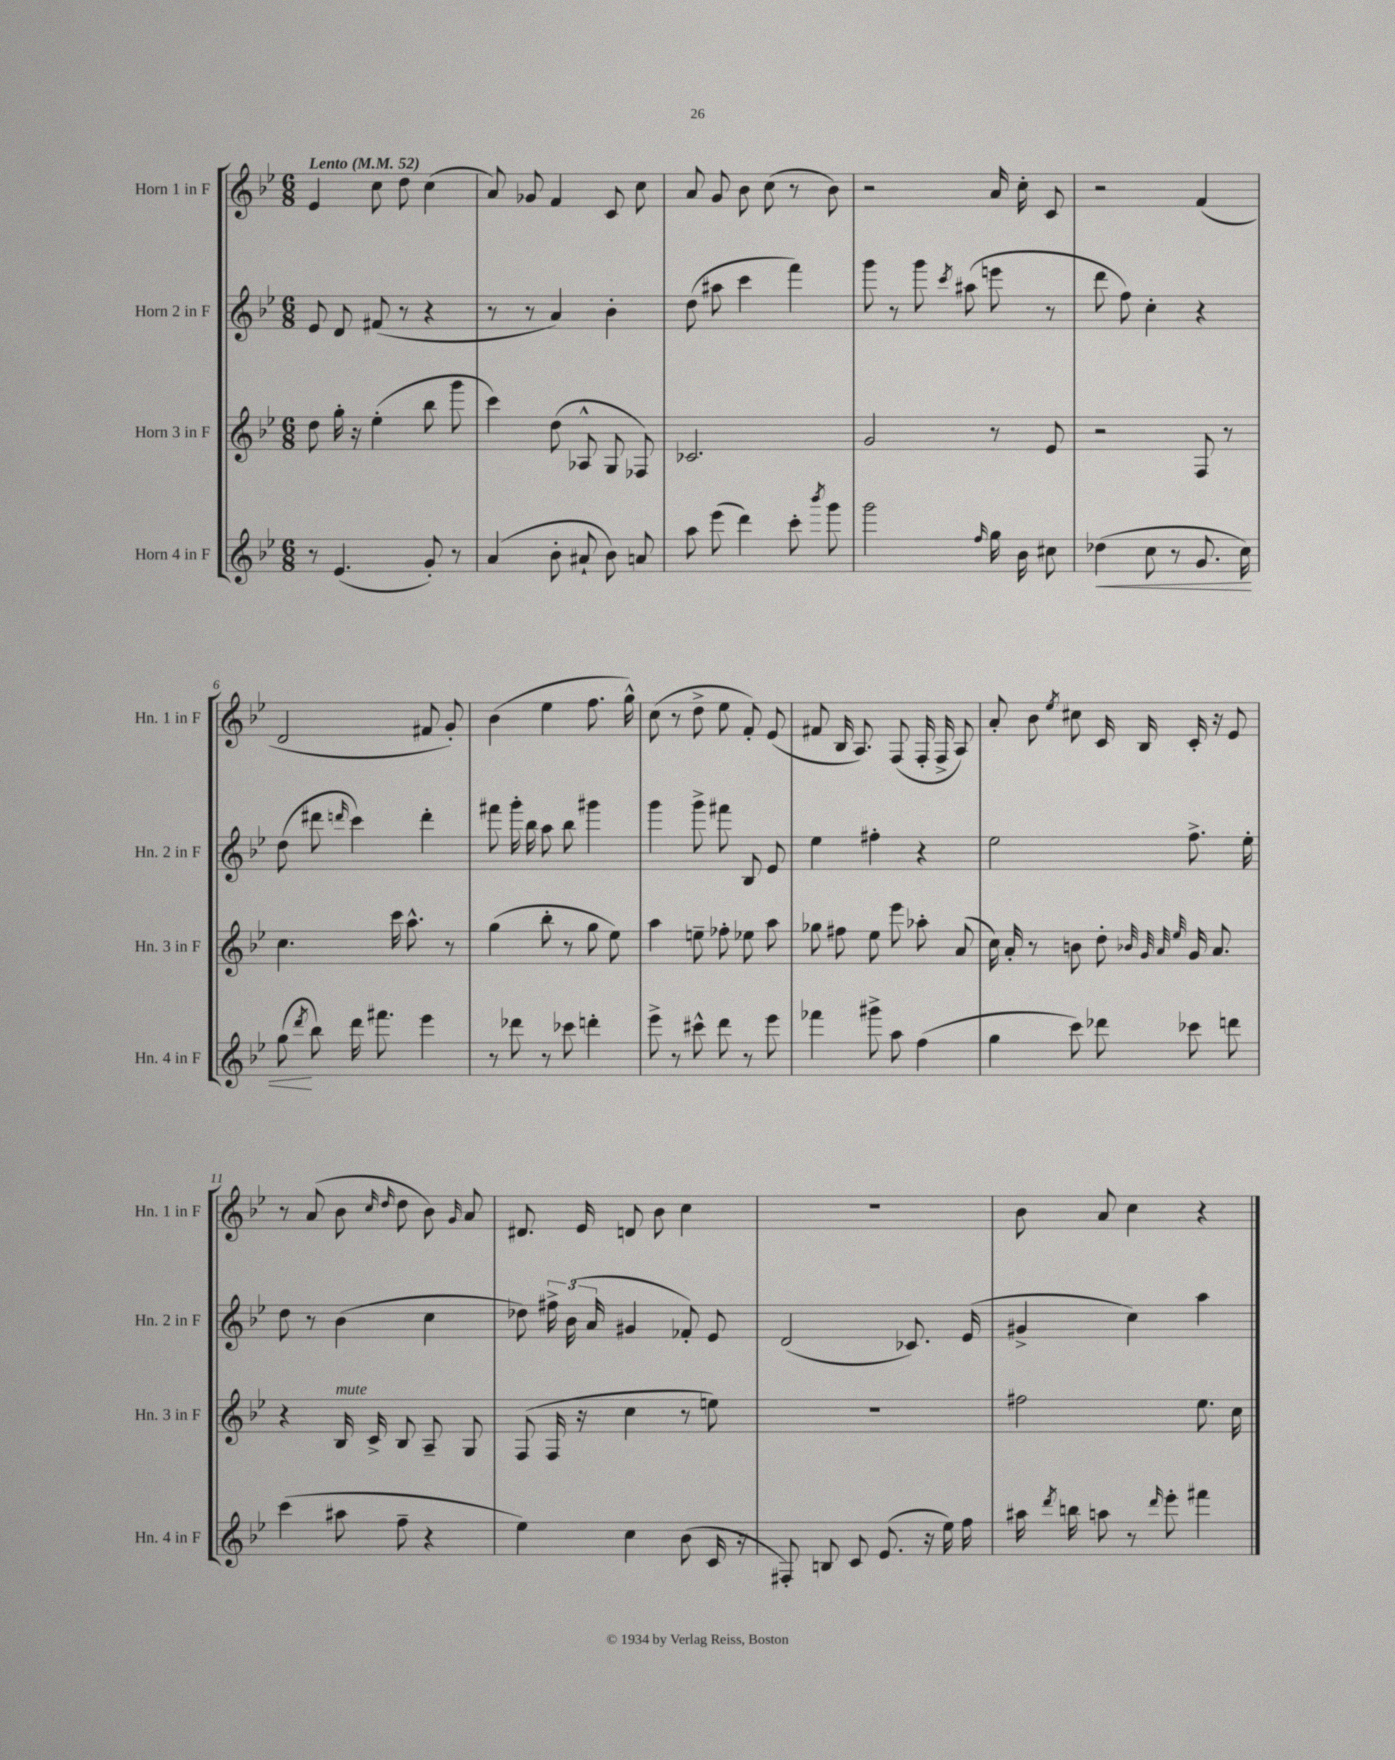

**kern	**kern	**kern	**kern
*staff4	*staff3	*staff2	*staff1
*clefG2	*clefG2	*clefG2	*clefG2
*k[b-e-]	*k[b-e-]	*k[b-e-]	*k[b-e-]
*M6/8	*M6/8	*M6/8	*M6/8
*MM52	*MM52	*MM52	*MM52
8r	8dd\	8e-/	4e-/
(4.e-/	16gg'\	8d/	.
.	16r	.	.
.	(4ee-'\	(8f#/	8cc\
.	.	8r	8dd\
8g'/)	8bb-\	4r	(4cc\
8r	8ggg\	.	.
=	=	=	=
(4a/	4ccc\)	8r	8a/)
.	.	8r	8g-/
8b-'\	(8dd\	4a/)	4f/
8a#`/	8A-^^/	.	.
8b-\)	8G/	4b-'\	8c/
8a/	8F-/)	.	8cc\
=	=	=	=
8aa\	2.c-/	(8dd\	8a/
(8eee-\	.	8aa#\	8g/
4ddd\)	.	4ccc\	8b-\
.	.	.	(8cc\
8ccc'\	.	4fff\)	8r
8qbbb-/	.	.	.
8ggg\	.	.	8b-\)
=	=	=	=
2ggg\	2g/	8ggg\	2r
.	.	8r	.
.	.	8ggg\	.
.	.	8qccc/	.
.	.	(8aa#\	.
16qqff/	.	.	.
16gg\	8r	8eee\	16a/
16b-\	.	.	16cc'\
8cc#\	8e-/	8r	8c/
=	=	=	=
(4dd-\	2r	8ddd\	2r
.	.	8ff\)	.
8cc\	.	4cc'\	.
8r	.	.	.
8.g/	8F/	4r	(4f/
.	8r	.	.
16cc\)	.	.	.
=	=	=	=
(8gg\	4.cc\	(8dd\	2d/
8qddd/	.	.	.
8bb-\)	.	8ddd#\	.
.	.	16qqddd/	.
16ddd\	.	4ccc\)	.
8.fff#\	.	.	.
.	16ccc\	.	.
.	8.aa^^\	.	.
4eee-\	.	4ddd'\	8f#/
.	8r	.	8g'/)
=	=	=	=
8r	(4gg\	8fff#\	(4b-\
8ddd-\	.	16ggg'\	.
.	.	16bb-\	.
8r	8bb-'\	8aa\	4ee-\
8ccc-\	8r	8bb-\	.
4ddd'\	8gg\	4ggg#\	8.ff\
.	8ee-\)	.	.
.	.	.	16gg^^\)
=	=	=	=
8eee-^\	4aa\	4ggg\	(8cc\
8r	.	.	8r
8ccc#^^\	8ee~\	8ggg^\	8dd^\
8ddd\	8ff-'\	8fff#\	8ee-\
8r	8ee-\	8B-/	8f'/)
8eee-\	8aa\	8e-/	(8e-/
=	=	=	=
4fff-\	8gg-\	4ee-\	8f#/
.	8ff#\	.	16B-/
.	.	.	8.A/)
8ggg#^\	8ee-\	4ff#'\	.
8aa\	8eee-\	.	(8F/
(4ff\	8aa-'\	4r	16F'/
.	.	.	16F^/
.	(8a/	.	8A/)
=	=	=	=
4gg\	16cc\)	2ee-\	8a'/
.	16a'/	.	.
.	8r	.	8b-\
.	.	.	8qee-/
8ccc\)	8b\	.	8cc#\
8ddd-\	8dd'\	.	16c/
.	.	.	16B-/
.	32qqb-/	.	.
.	32qqg/	.	.
.	32qqa/	.	.
.	32qqee-/	.	.
8ccc-\	16g/	8.ff^\	16c'/
.	8.a/	.	16r
8ddd\	.	.	8e-/
.	.	16ee-'\	.
=	=	=	=
(4ccc\	4r	8dd\	8r
.	.	8r	(8a/
8aa#\	16B-/	(4b-\	8b-\
.	16c^/	.	.
.	.	.	16qqcc/
.	.	.	16qqdd/
8ff~\	8B-/	.	8dd\
4r	8A~/	4cc\	8b-\)
.	.	.	16qqg/
.	8G/	.	8a/
=	=	=	=
4ee-\)	(8F/	8dd-\)	8.d#/
.	16F/	24ff#^\	.
.	.	(24b-\	.
.	16r	.	16e-/
.	.	24a/	.
4cc\	4cc\	4g#/	8d/
.	.	.	8b-\
(8b-\	8r	8f-'/)	4cc\
16c/	8ee\)	8e-/	.
16r	.	.	.
=	=	=	=
8F#'/)	2.r	(2d/	2.r
8B/	.	.	.
8c/	.	.	.
(8.e-/	.	.	.
.	.	8.c-/)	.
16r	.	.	.
16ee-\)	.	.	.
16ff\	.	(16e-/	.
=	=	=	=
16aa#\	2ff#\	4g#^/	8b-\
8qddd/	.	.	.
16bb\	.	.	.
8aa\	.	.	8a/
8r	.	4cc\)	4cc\
16qqddd/	.	.	.
8eee-'\	.	.	.
4fff#\	8.ee-\	4aa\	4r
.	16cc\	.	.
==	==	==	==
*-	*-	*-	*-
